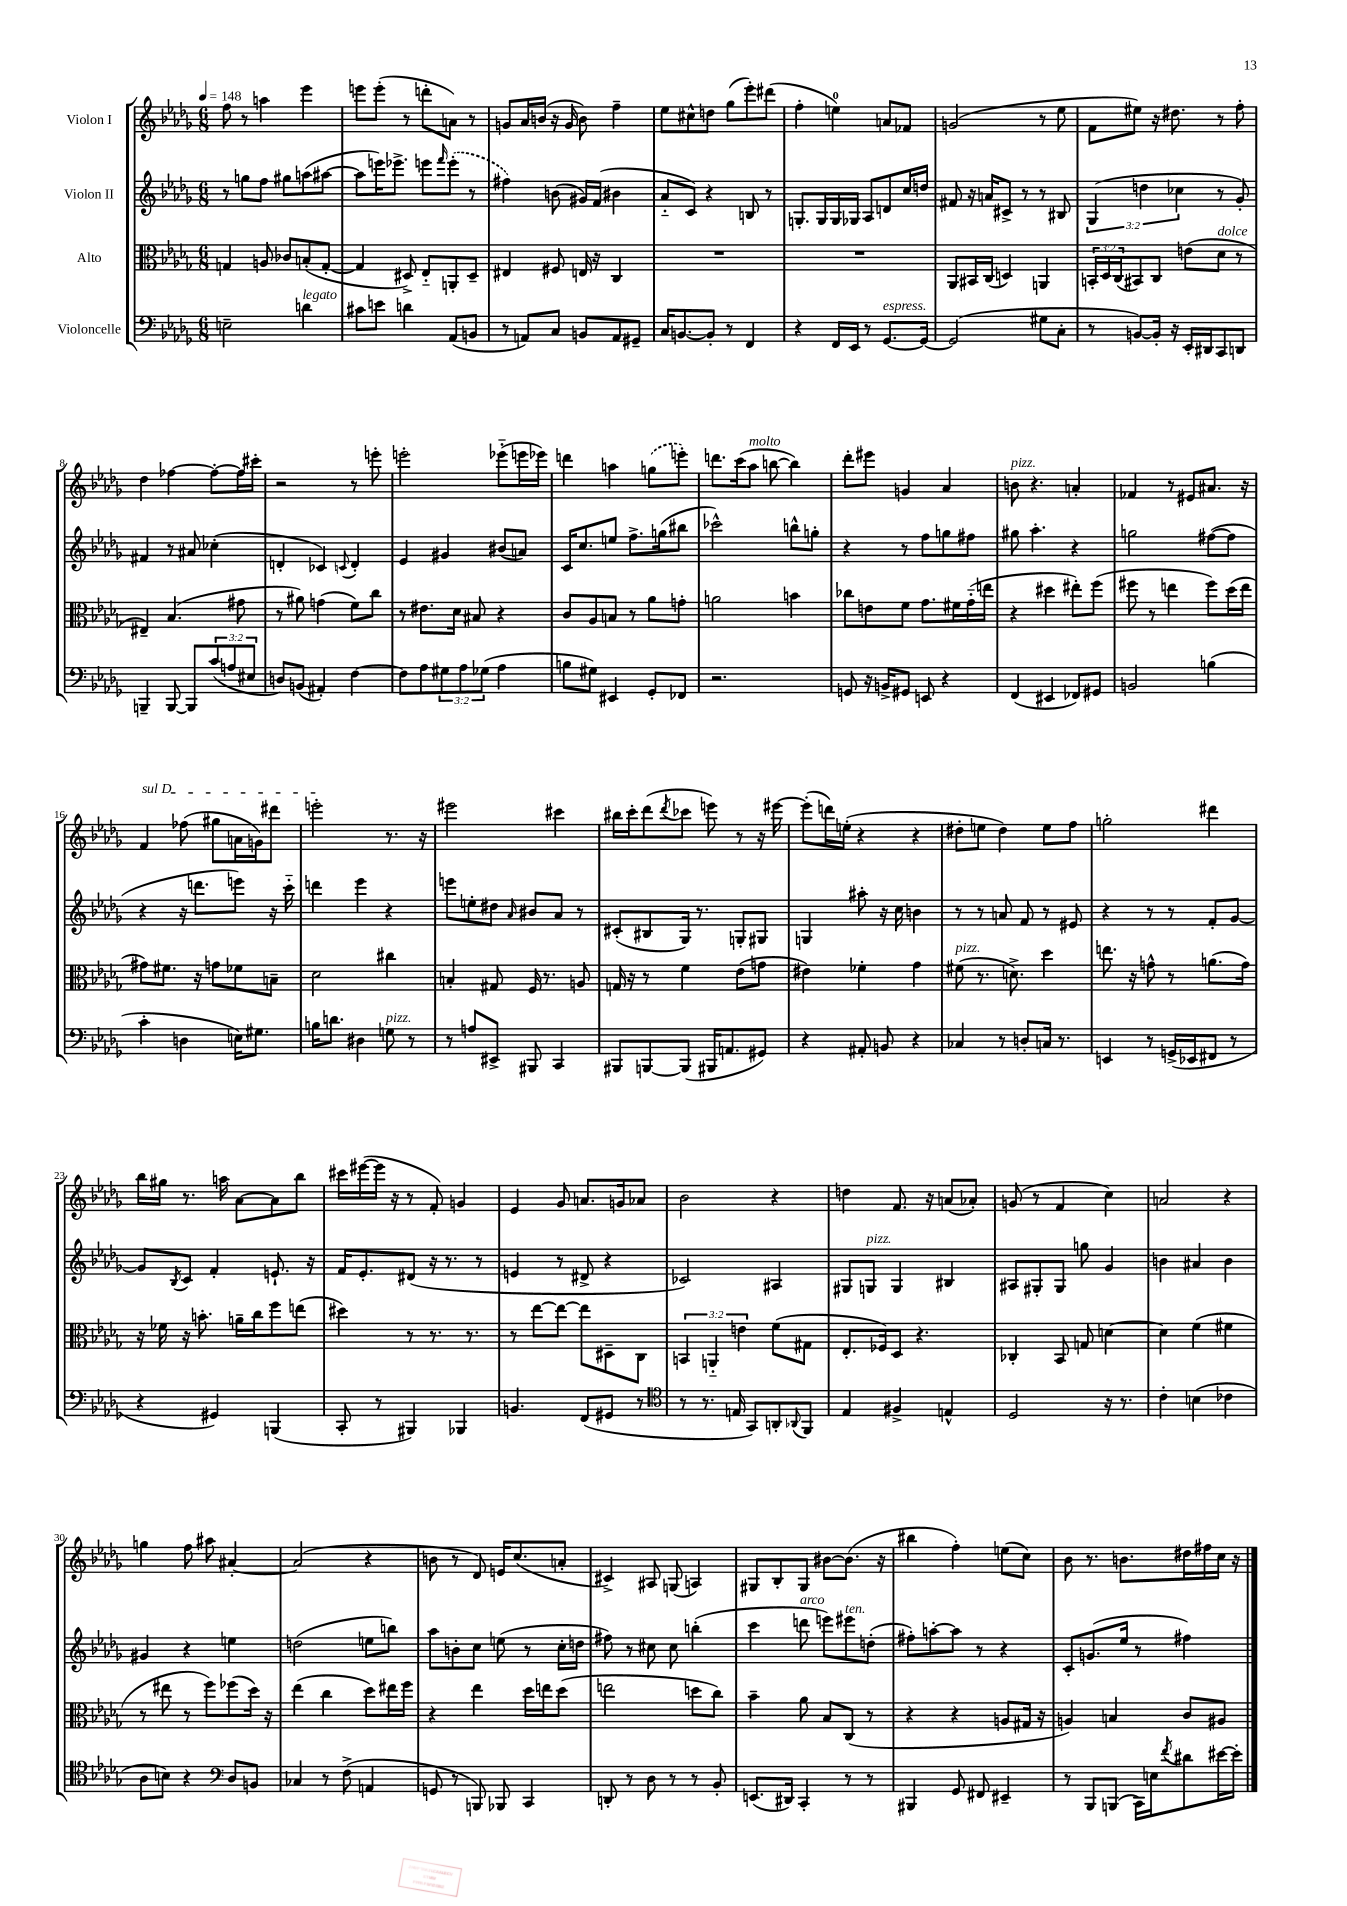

**kern	**kern	**kern	**kern
*staff4	*staff3	*staff2	*staff1
*clefF4	*clefC3	*clefG2	*clefG2
*k[b-e-a-d-g-]	*k[b-e-a-d-g-]	*k[b-e-a-d-g-]	*k[b-e-a-d-g-]
*M6/8	*M6/8	*M6/8	*M6/8
*MM148	*MM148	*MM148	*MM148
2E~	4G	8r	8ff
.	.	8gg	8r
.	8A	8ff	4aa
.	8c-	8gg#	.
4d	(8B'	(8aa	4eee-
.	[8G'	[8aa#	.
=	=	=	=
8c#	4G]	8aa#]	8eee
8e	.	16eee)	(8eee'
.	.	8.eee-^	.
4d	8D#^)	.	8r
.	8E-'~	8eee	8ddd'
.	.	16qqfff	.
(8AA-	8AA'	(8eee'	8a)
8BB	8D#~	8r	8r
=	=	=	=
8r	4E#	4ff#)	8g
8AA)	.	.	16a-
.	.	.	(16b
8C	8F#	(8b	16r
.	.	.	16g
8BB	16E	16g#)	8b)
.	16r	(16f	.
8AA	4C	4b#	4ff~
8GG#~	.	.	.
=	=	=	=
16C	2.r	8a-'~	8ee-
[8.BB	.	.	.
.	.	8c)	8cc#^^
8BB']	.	4r	8dd
8r	.	.	(8gg-
4FF	.	8B	8eee-')
.	.	8r	(8ddd#
=	=	=	=
4r	2.r	8.G'	4ff'
.	.	16G	.
16FF	.	16G	4ee)
16EE-	.	16G-	.
8r	.	8A-	.
[8.GG-	.	8d	8a
.	.	16cc	8f-
16GG-_	.	16dd	.
=	=	=	=
(2GG-]	8AA-	8f#	(2g
.	16BB#	16r	.
.	(16C	16a	.
.	4D)	8c#^	.
.	.	8r	.
8G#	4AA	8r	8r
8C'	.	8B#	8ee-
=	=	=	=
8r	24BB'	(6G-	8f
.	24D-	.	.
.	(24C	.	.
[8BB)	8BB#)	.	8ee#)
.	.	6dd	.
16BB']	8C	.	16r
16r	.	.	8.dd#
.	.	6cc-	.
16EE-'	(8e	.	.
16DD#	.	.	.
8CC	8d-	8r	8r
8DD	8r	8g-')	8ff'
=	=	=	=
4BBB~	4E#~)	4f#	4dd-
[8BBB	(4.B-	8r	[4ff-
8BBB]	.	8a#	.
(12c	.	(4cc-'	8ff-'_
12A	.	.	.
.	8g#	.	16ff-]
12E#	.	.	.
.	.	.	16ccc#'
=	=	=	=
8D)	8r	4d'	2r
(8BB	8a#)	.	.
4AA#')	(4g	4c-)	.
.	.	8qqc	.
[4F	8f)	4d'	8r
.	8cc	.	8eee'
=	=	=	=
8F]	8r	4e-	2eee'
8A-	8.e#	.	.
12G#	.	4g#	.
.	16d-	.	.
12A-	.	.	.
.	8B#	.	.
(12G-	.	.	.
4A-	4r	(8b#	(8eee-'~
.	.	8a)	16eee
.	.	.	16eee-)
=	=	=	=
8B	8c	16c	4ddd
.	.	8.cc	.
8G#)	8A-	.	.
4EE#	8B	8ee	4aa
.	8r	8.ff^	.
8GG-'	8a-	.	(8gg
.	.	(16gg	.
8FF-	8g'	8bb#	8eee')
=	=	=	=
2.r	2a	2ccc-^^)	8.ddd
.	.	.	(16ccc
.	.	.	8aa-
.	.	.	[8bb
.	4b	8bb^^	4bb])
.	.	8gg'	.
=	=	=	=
8GG	8cc-	4r	8ddd-'
16r	8e	.	8eee#
16BB^	.	.	.
8GG#	8f	8r	4g
8EE	8.g-	8ff	.
4r	.	8gg	4a-
.	16f#	.	.
.	(16g-'~	8ff#	.
.	16ee	.	.
=	=	=	=
(4FF	4r	8gg#	8b
.	.	4.aa-'	4.r
4EE#	4dd#	.	.
8FF-)	8ee#')	4r	4a'
8GG#	(8ff	.	.
=	=	=	=
2BB	8ff#	2gg	4f-
.	8r	.	.
.	4ee	.	8r
.	.	.	8e#
(4B	8ff#)	([8ff#	8.a#
.	(16dd-	8ff#]	.
.	16ee	.	16r
=	=	=	=
4c'	8g#)	4r	4f
.	8.f#	.	.
4D	.	16r	(8ff-
.	16r	8.ddd	.
.	8g	.	8gg#
16E)	8f-	8eee)	16a
8.G#	.	.	16g)
.	8B~	16r	8ddd#
.	.	16ccc'~	.
=	=	=	=
16B	2d-	4ddd	2eee'
8.d	.	.	.
4D#	.	4eee-	.
8G	4cc#	4r	8.r
8r	.	.	.
.	.	.	16r
=	=	=	=
8r	4B'	8eee	2eee#
8A	.	8ee'	.
8EE#^	8G#	8dd#	.
.	.	16qqa-	.
8BBB#	16F	8b#	.
.	8.r	.	.
4CC	.	8a-	4ccc#
.	8A	8r	.
=	=	=	=
8BBB#	16G	(8c#'	16bb#
.	16r	.	16ccc'
[8BBB	8r	8B#	(8ddd-
.	.	.	8qddd-
(8BBB]	4f	16G-)	8ccc-
.	.	8.r	.
16BBB#	.	.	8eee)
8.AA	.	.	.
.	(8e-	8G'	8r
8GG#)	8g	8G#	16r
.	.	.	[16eee#
=	=	=	=
4r	4e#)	4G	(8eee#']
.	.	.	16ddd)
.	.	.	(16ee'
8AA#'	4f-'	8aa#'	4r
8BB	.	16r	.
.	.	16cc	.
4r	4g-	4b	4r
=	=	=	=
4C-	(8f#	8r	8dd#'
.	8.r	8r	8ee
8r	.	8a	4dd#)
.	8.d^)	.	.
8D'	.	8f	.
16C	4dd-	8r	8ee
8.r	.	.	.
.	.	8e#	8ff
=	=	=	=
4EE	8.ee	4r	2gg'
.	16r	.	.
8r	8g^^	8r	.
(16GG^	8r	8r	.
16EE-	.	.	.
8FF#	(8.a	8f'	4ddd#
8r	.	[8g-	.
.	16g)	.	.
=	=	=	=
4r	16r	8g-]	16bb-
.	16f-	.	16gg#
.	.	8qB-	.
.	16r	8c	8.r
.	8.b'	.	.
4GG#)	.	4f'	.
.	.	.	16aa
.	16a~	.	[8a-
.	16cc	.	.
(4BBB	8ff	8.e`	8a-]
.	(8ee	.	8bb-
.	.	16r	.
=	=	=	=
8CC'	4dd#)	16f	16ccc#
.	.	8.e-'	([16eee#
8r	.	.	16eee#]
.	.	.	16r
4BBB#)	8r	(8d#	8r
.	8.r	16r	8f')
.	.	8.r	.
4BBB-	.	.	4g
.	8.r	.	.
.	.	8r	.
=	=	=	=
4.BB	8r	4e	4e-
.	[8ee-	.	.
.	8ee-_	8r	8g-
(8FF	8ee-]	8d#^	8.a
8GG#	8D#~	4r	.
.	.	.	16g
8r	8C	.	8a-
=	=	=	=
*clefC4	*	*	*
8r	6BB	2c-)	2b-
8.r	.	.	.
.	6AA'~	.	.
16E	.	.	.
.	6e	.	.
8GG-)	.	.	.
8AA'	(8f	4A#	4r
8qqAA-	.	.	.
8FF	8G#	.	.
=	=	=	=
4E-	8.E-'	8G#	4dd
.	.	8G	.
.	16F-)	.	.
4F#^	8D-	4G	8.f
.	4.r	.	.
.	.	.	16r
4E^^	.	4B#	(8a
.	.	.	8a-')
=	=	=	=
2D-	4C-'	8A#	(8g
.	.	8G#'	8r
.	8BB-	8G#	4f
.	8G	8gg	.
16r	[4d	4g-	4cc)
8.r	.	.	.
=	=	=	=
4c'	4d]	4b	2a
(4B	(4f	4a#	.
4c-	4f#	4b	4r
=	=	=	=
8A-	8r	4g#	4gg
8B)	8ee#	.	.
4r	8r	4r	8ff
.	8ff)	.	8aa#
*clefF4	*	*	*
8D-	(8ff-	4ee	[4a#'
8BB	16dd-)	.	.
.	16r	.	.
=	=	=	=
4C-	(4ee-	(2dd	(2a#]
8r	4cc	.	.
(8F^	.	.	.
4AA	8dd-)	8ee	4r
.	16ee#	8bb)	.
.	16ff	.	.
=	=	=	=
8GG	4r	8aa-	8b
8r	.	8b'	8r
8BBB)	4ee-	8cc	8d-)
8BBB-	.	(8ee	16e
.	.	.	(8.cc
4CC	16dd-	8r	.
.	16ee	.	.
.	(8dd-	16cc'	8a'
.	.	16dd	.
=	=	=	=
8DD'	2ee	8ff#)	4c#^)
8r	.	8r	.
8D-	.	8cc#	8A#
8r	.	8cc#	(8G
8r	8dd	(4bb'	4A)
8BB-'	8cc)	.	.
=	=	=	=
(8.EE	4b-~	4ccc	8G#
.	.	.	8B-'
16DD#)	.	.	.
4CC'	8a-	8ddd	8G#
.	8B-	8eee)	[8b#
8r	(8C	8eee#	(8.b#]
8r	8r	(8dd'	.
.	.	.	16r
=	=	=	=
4BBB#	4r	8ff#')	4bb#
.	.	[8aa'	.
8GG-	4r	8aa]	4ff')
8FF#	.	8r	.
4EE#~	8A	4r	(8ee
.	16G#	.	8cc)
.	16r	.	.
=	=	=	=
8r	4A)	8c'	8b-
8BBB-	.	(8.g	8.r
(8BBB	4B	.	.
.	.	16ee-	8.b
16CC)	.	8r	.
16E	.	.	.
8qf	.	.	.
8d#	8c	4ff#)	16dd#
.	.	.	16ff#
[16e#	8A#	.	16cc
16e#']	.	.	16r
==	==	==	==
*-	*-	*-	*-
